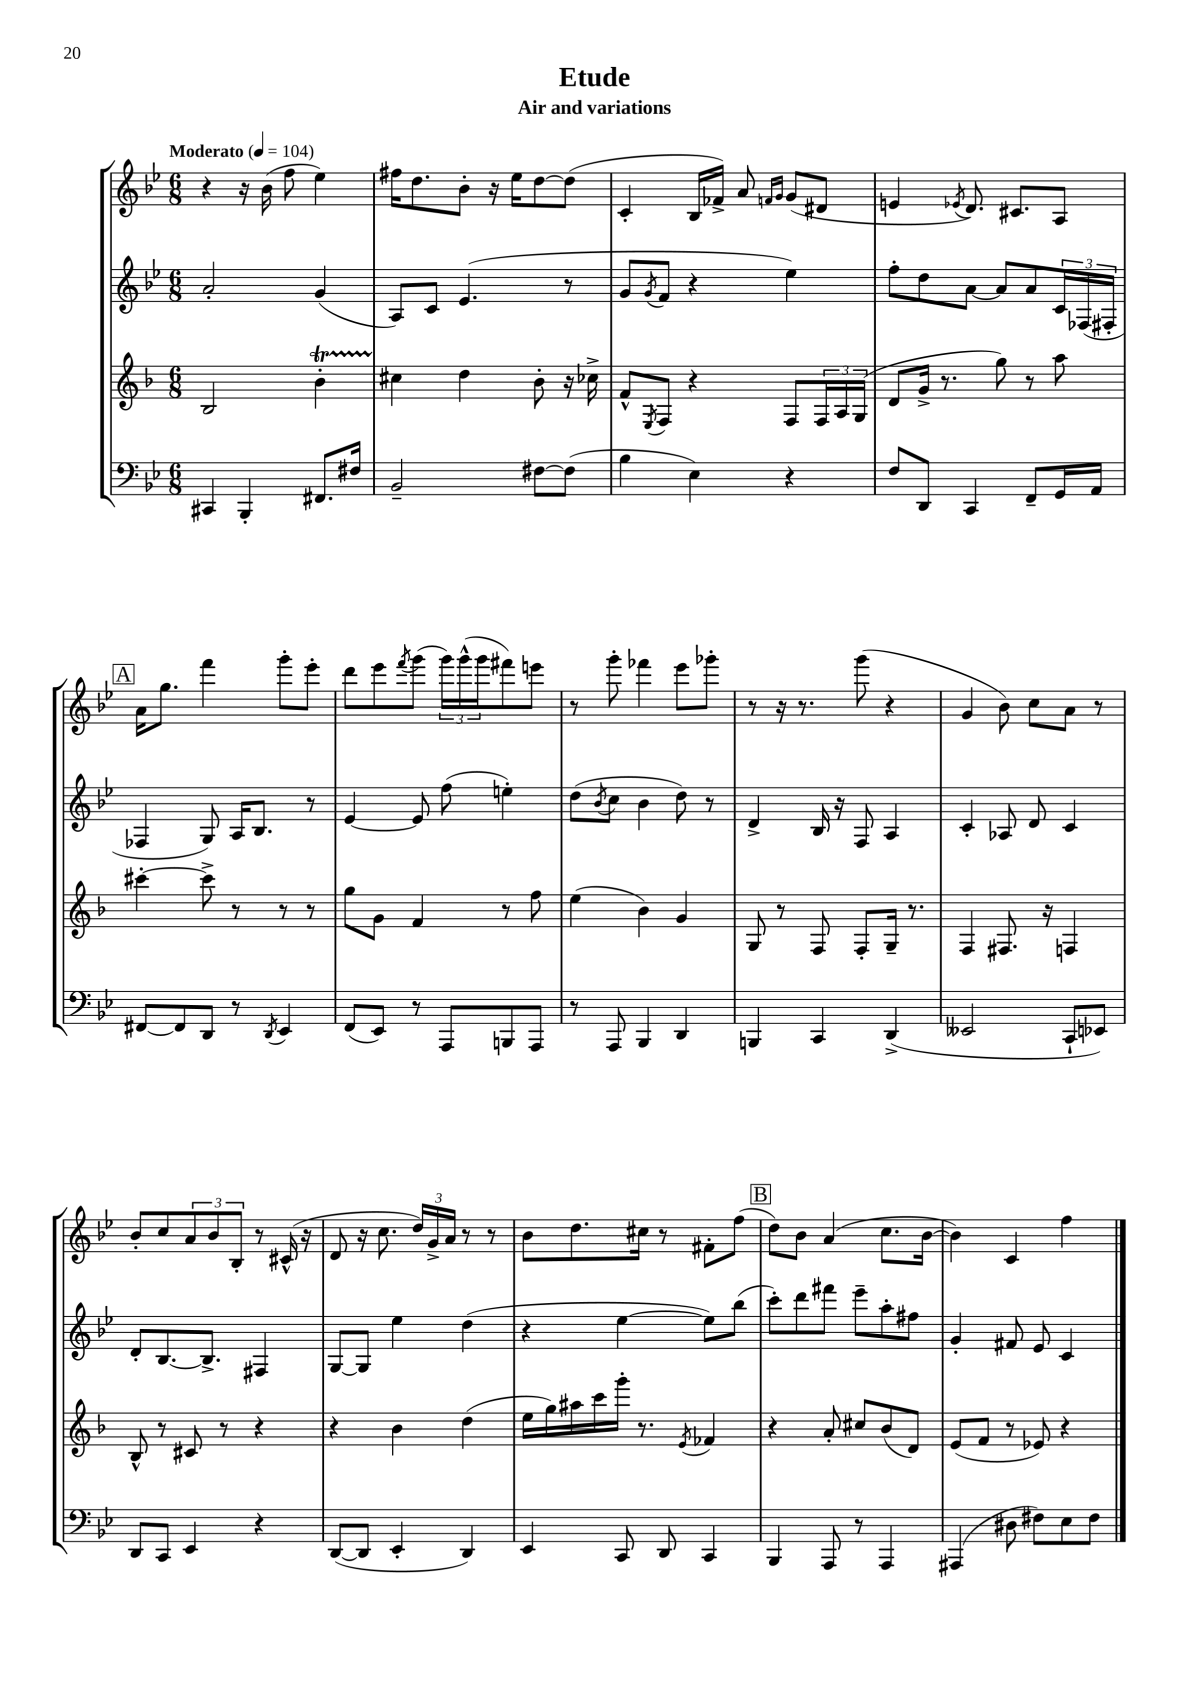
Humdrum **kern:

**kern	**kern	**kern	**kern
*staff4	*staff3	*staff2	*staff1
*clefF4	*clefG2	*clefG2	*clefG2
*k[b-e-]	*k[b-]	*k[b-e-]	*k[b-e-]
*M6/8	*M6/8	*M6/8	*M6/8
*MM104	*MM104	*MM104	*MM104
4CC#	2B-	2a'	4r
4BBB-'	.	.	16r
.	.	.	(16b-
.	.	.	8ff
8.FF#	4b-'	(4g	4ee-)
16F#	.	.	.
=	=	=	=
2BB-~	4cc#	8A)	16ff#
.	.	.	8.dd
.	.	8c	.
.	4dd	(4.e-	8b-'
.	.	.	16r
.	.	.	16ee-
[8F#	8b-'	.	[8dd
(8F#]	16r	8r	(8dd]
.	16cc-^	.	.
=	=	=	=
4B-	8f^^	8g	4c'
.	8qE	8qg	.
.	8F	8f	.
4E-)	4r	4r	16B-
.	.	.	16f-^)
.	.	.	8a
.	.	.	16qqf
.	.	.	16qqg
4r	8F	4ee-)	(8g
.	24F	.	8d#
.	24A	.	.
.	(24G	.	.
=	=	=	=
8F	8d	8ff'	4e
8DD	16g^	8dd	.
.	8.r	.	.
.	.	.	8qe-
4CC	.	[8a	8.d)
.	8gg)	8a]	.
.	.	.	8.c#
8FF~	8r	8a	.
16GG	8aa	24c	8A
.	.	(24F-	.
16AA	.	.	.
.	.	24F#'	.
=	=	=	=
[8FF#	[4ccc#'	4F-	16a
.	.	.	8.gg
8FF#]	.	.	.
8DD	8ccc#^]	8G)	4fff
8r	8r	16A	.
.	.	8.B-	.
8qDD	.	.	.
4EE-	8r	.	8ggg'
.	8r	8r	8eee-'
=	=	=	=
(8FF	8gg	[4e-	8ddd
8EE-)	8g	.	8eee-
.	.	.	8qfff
8r	4f	8e-]	(8ggg
8AAA	.	(8ff	24ggg)
.	.	.	(24ggg^^
.	.	.	24ggg
8BBB	8r	4ee')	8fff#)
8AAA	8ff	.	8eee
=	=	=	=
8r	(4ee	(8dd	8r
.	.	8qb-	.
8AAA	.	8cc	8ggg'
4BBB-	4b-)	4b-	4fff-
4DD	4g	8dd)	8eee-
.	.	8r	8ggg-'
=	=	=	=
4BBB	8G	4d^	8r
.	8r	.	16r
.	.	.	8.r
4CC	8F	16B-	.
.	.	16r	.
.	8F'	8F	(8ggg
(4DD^	16G~	4A	4r
.	8.r	.	.
=	=	=	=
2EE--	4F	4c'	4g
.	8.F#	8A-	8b-)
.	.	8d	8cc
.	16r	.	.
8CC`	4F	4c	8a
8EE-)	.	.	8r
=	=	=	=
8DD	8B-^^	8d'	8b-'
8CC	8r	[8.B-	8cc
4EE-	8c#	.	12a
.	.	8.B-^]	.
.	.	.	12b-
.	8r	.	.
.	.	.	12B-'
4r	4r	4F#	8r
.	.	.	(16c#^^
.	.	.	16r
=	=	=	=
([8DD	4r	[8G	8d
8DD]	.	8G]	16r
.	.	.	8.cc
4EE-'	4b-	4ee-	.
.	.	.	24dd)
.	.	.	24g^
.	.	.	24a
4DD)	(4dd	(4dd	8r
.	.	.	8r
=	=	=	=
4EE-	16ee	4r	8b-
.	16gg)	.	.
.	16aa#	.	8.dd
.	16ccc	.	.
8CC	16ggg'	[4ee-	.
.	8.r	.	16cc#
8DD	.	.	8r
.	8qe	.	.
4CC	4f-	8ee-])	8f#'
.	.	(8bb-	(8ff
=	=	=	=
4BBB-	4r	8ccc')	8dd)
.	.	8ddd	8b-
8AAA	8a'	8fff#	(4a
8r	8cc#	8eee-~	.
4AAA	(8b-	8aa'	8.cc
.	8d)	8ff#	.
.	.	.	[16b-
=	=	=	=
(4AAA#	(8e	4g'	4b-])
.	8f	.	.
8D#	8r	8f#	4c
8F#)	8e-)	8e-	.
8E-	4r	4c	4ff
8F#	.	.	.
==	==	==	==
*-	*-	*-	*-
